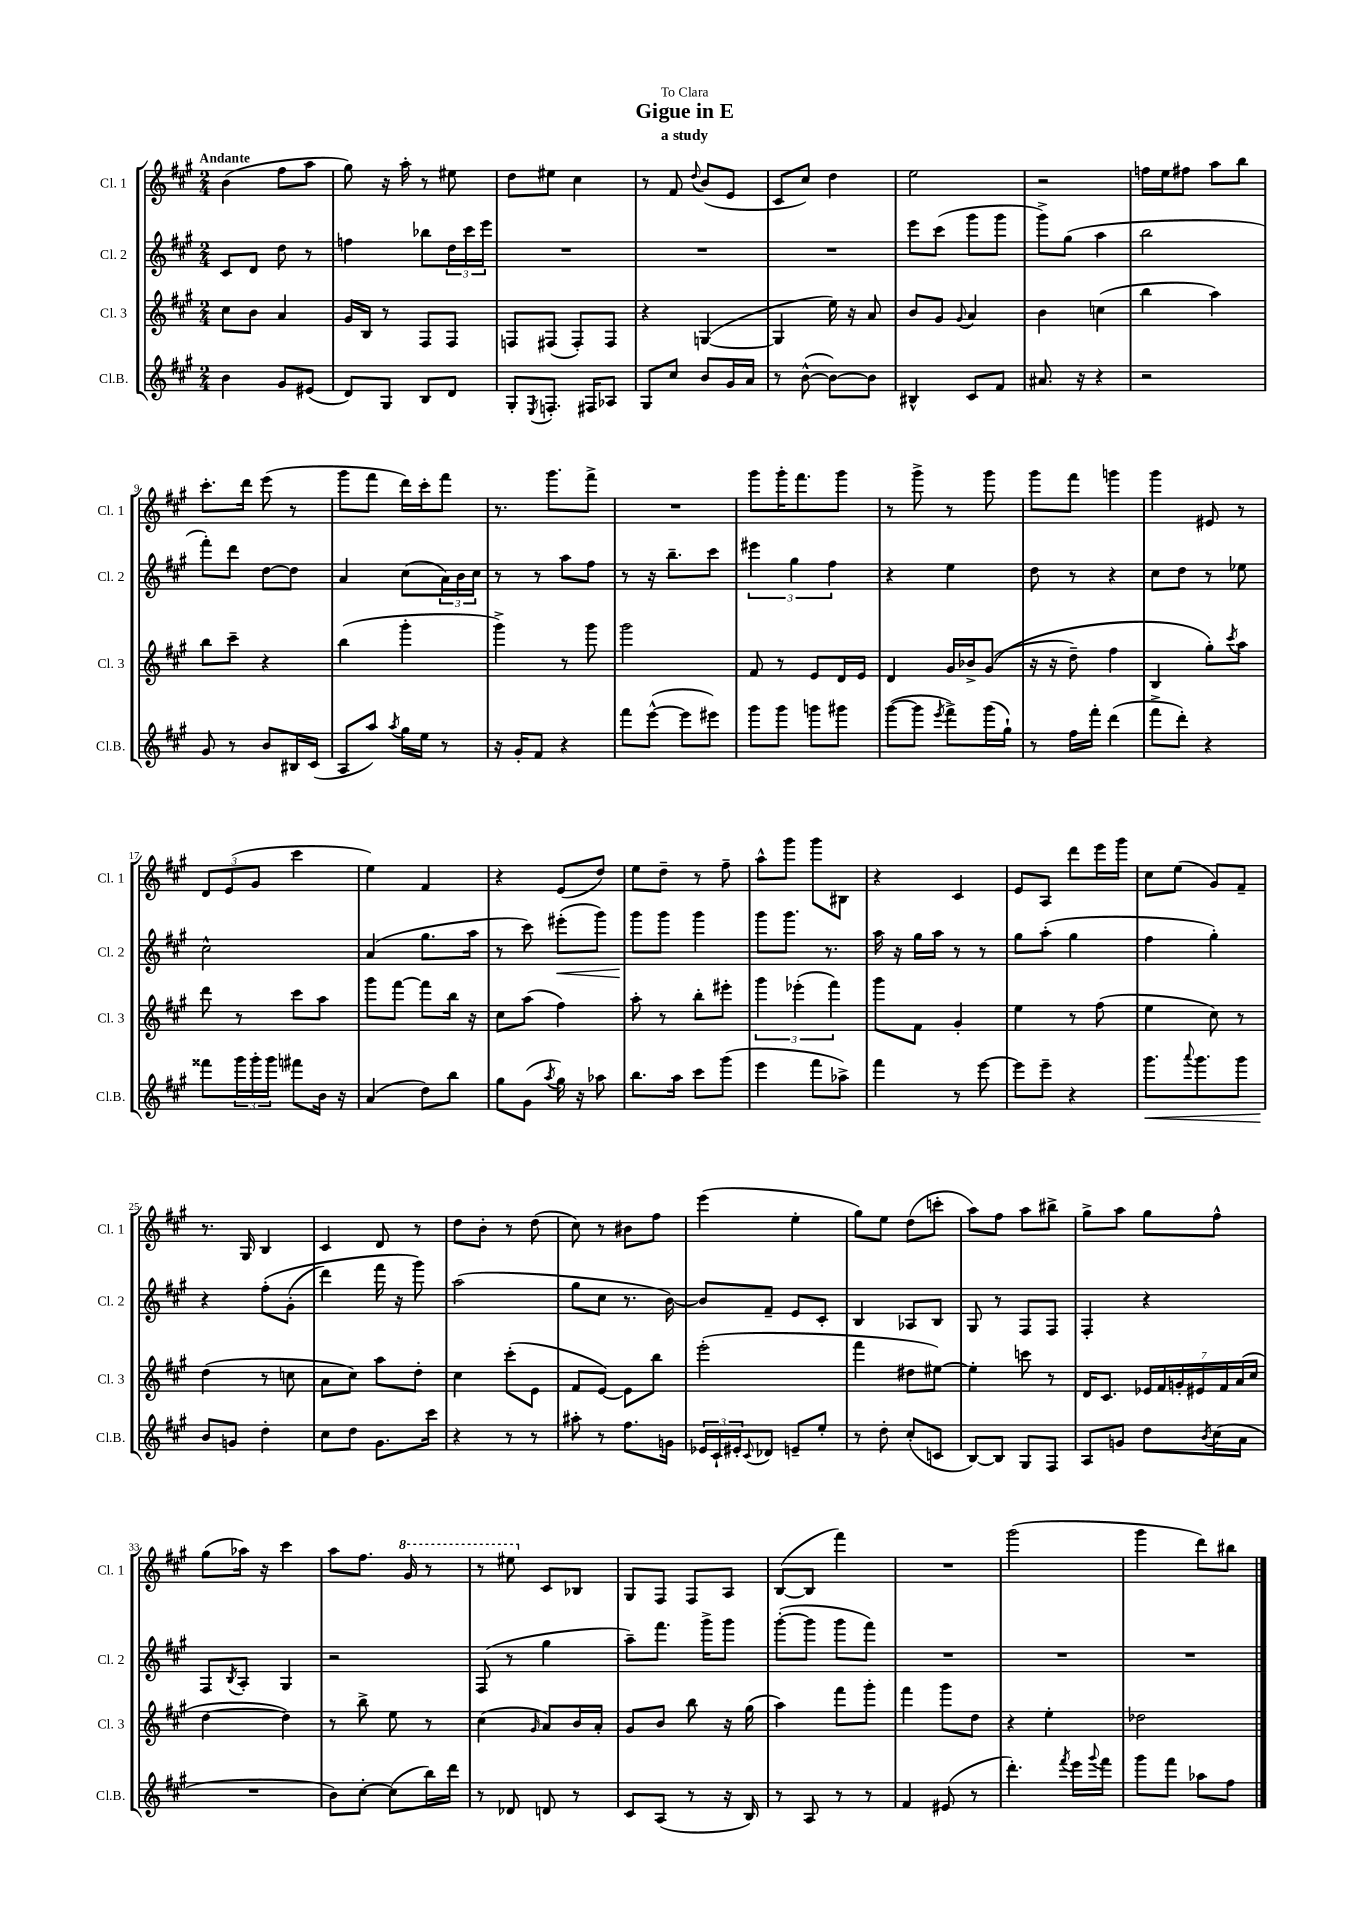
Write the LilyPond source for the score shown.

\header { title = "Gigue in E" subtitle = "a study" dedication = "To Clara" }
<<
\new StaffGroup <<
\new Staff = "s0" \with { instrumentName = "Cl. 1" shortInstrumentName = "Cl. 1" } {
    \clef treble \key a \major \numericTimeSignature \time 2/4 \tempo "Andante"
    b'4( fis''8 a''8 |
    gis''8) r16 a''16-. r8 eis''8 |
    d''8 eis''8 cis''4 |
    r8 fis'8 \appoggiatura { d''8 } b'8( e'8 |
    cis'8 cis''8) d''4 |
    e''2 |
    r2 |
    f''16 e''16 fis''8 a''8 b''8 |
    cis'''8.-. d'''16 e'''8( r8 |
    gis'''8 fis'''8 d'''16) cis'''16-. fis'''8 |
    r8. gis'''8. fis'''8-> |
    R2 |
    gis'''8 gis'''16-. fis'''8. gis'''8 |
    r8 gis'''8-> r8 gis'''8 |
    gis'''8 fis'''8 g'''4 |
    gis'''4 eis'8 r8 |
    \tuplet 3/2 { d'8 e'8( gis'8 } cis'''4 |
    e''4) fis'4 |
    r4 e'8( d''8) |
    e''8 d''8-- r8 fis''8-- |
    a''8-^ gis'''8 gis'''8 bis8 |
    r4 cis'4 |
    e'8 a8 d'''8 e'''16 gis'''16 |
    cis''8 e''8( gis'8) fis'8-- |
    r8. gis16 b4 |
    cis'4 d'8 r8 |
    d''8 b'8-. r8 d''8( |
    cis''8) r8 bis'8 fis''8 |
    e'''4( e''4-. |
    gis''8) e''8 d''8( c'''8-. |
    a''8) fis''8 a''8 bis''8-> |
    gis''8-> a''8 gis''8 fis''8-^ |
    gis''8( aes''16) r16 cis'''4 |
    a''8 fis''8. \ottava #1 gis''16 r8 |
    r8 eis'''8 \ottava #0 cis'8 bes8 |
    gis8 fis8 fis8 a8 |
    b8~( b8 fis'''4) |
    R2 |
    gis'''2( |
    gis'''4 d'''8) bis''8 \bar "|." |
}
\new Staff = "s1" \with { instrumentName = "Cl. 2" shortInstrumentName = "Cl. 2" } {
    \clef treble \key a \major \numericTimeSignature \time 2/4
    cis'8 d'8 d''8 r8 |
    f''4 bes''8 \tuplet 3/2 { d''16 cis'''16 e'''16 } |
    R2 |
    R2 |
    R2 |
    e'''8 cis'''8( gis'''8 gis'''8 |
    gis'''8->) gis''8( a''4 |
    b''2 |
    fis'''8-.) d'''8 d''8~ d''8 |
    a'4 cis''8( \tuplet 3/2 { a'16) b'16 cis''16 } |
    r8 r8 a''8 fis''8 |
    r8 r16 b''8.-- cis'''8 |
    \tuplet 3/2 { eis'''4 gis''4 fis''4 } |
    r4 e''4 |
    d''8 r8 r4 |
    cis''8 d''8 r8 ees''8 |
    cis''2-^ |
    a'4( gis''8. a''16 |
    r8 cis'''8) eis'''8-.\<( gis'''8) |
    gis'''8\! gis'''8 gis'''4 |
    gis'''8 gis'''8. r8. |
    a''16 r16 gis''16 a''16 r8 r8 |
    gis''8 a''8-.( gis''4 |
    fis''4 gis''4-.) |
    r4 fis''8-.\( gis'8-.( |
    d'''4) fis'''16 r16 gis'''8\) |
    a''2( |
    gis''8 cis''8 r8. b'16~) |
    b'8 fis'8-- e'8 cis'8-. |
    b4 aes8 b8 |
    gis8 r8 fis8 fis8 |
    fis4-. r4 |
    fis8 \acciaccatura { b8 } a8-. gis4 |
    r2 |
    fis8( r8 gis''4 |
    a''8--) fis'''8. gis'''16-> gis'''8 |
    gis'''8~-.( gis'''8 gis'''8 fis'''8) |
    R2 |
    R2 |
    R2 \bar "|." |
}
\new Staff = "s2" \with { instrumentName = "Cl. 3" shortInstrumentName = "Cl. 3" } {
    \clef treble \key a \major \numericTimeSignature \time 2/4
    cis''8 b'8 a'4 |
    gis'16 b16 r8 fis8 fis8 |
    f8 fis8( fis8-.) fis8 |
    r4 g4~( |
    g4 e''16) r16 a'8 |
    b'8 gis'8 \appoggiatura { gis'8 } a'4 |
    b'4 c''4( |
    b''4 a''4) |
    b''8 cis'''8-- r4 |
    b''4( gis'''4-. |
    gis'''4->) r8 gis'''8 |
    gis'''2 |
    fis'8 r8 e'8 d'16 e'16 |
    d'4 gis'16 bes'16-> gis'8(\( |
    r16 r16 d''8--) fis''4 |
    b4 gis''8-.\) \acciaccatura { cis'''8 } a''8 |
    d'''8 r8 cis'''8 a''8 |
    gis'''8 fis'''8~ fis'''8 b''16 r16 |
    cis''8 a''8( fis''4) |
    a''8-. r8 b''8-. eis'''8-. |
    \tuplet 3/2 { gis'''4 ees'''4-.( fis'''4) } |
    gis'''8 fis'8 gis'4-. |
    e''4 r8 fis''8( |
    e''4 cis''8) r8 |
    d''4( r8 c''8 |
    a'8 cis''8) a''8 d''8-. |
    cis''4 cis'''8-.( e'8 |
    fis'8 e'8~) e'8 b''8 |
    e'''2-.( |
    fis'''4 dis''8 eis''8~) |
    eis''4-. c'''8 r8 |
    d'16 cis'8. \tuplet 7/4 { ees'16 fis'16 g'16-. eis'16 fis'16 a'16( cis''16 } |
    d''4~ d''4) |
    r8 b''8-> e''8 r8 |
    cis''4( \grace { gis'16 } a'8) b'16 a'16-. |
    gis'8 b'8 b''8 r16 gis''16( |
    a''4) fis'''8 gis'''8-. |
    fis'''4 gis'''8 d''8 |
    r4 e''4-. |
    des''2 \bar "|." |
}
\new Staff = "s3" \with { instrumentName = "Cl.B." shortInstrumentName = "Cl.B." } {
    \clef treble \key a \major \numericTimeSignature \time 2/4
    b'4 gis'8 eis'8( |
    d'8) gis8 b8 d'8 |
    gis8-. \acciaccatura { e8 } f8.-. fis16 aes8 |
    gis8 cis''8 b'8 gis'16 a'16 |
    r8 b'8~-^( b'8~) b'8 |
    bis4-^ cis'8 fis'8 |
    ais'8. r16 r4 |
    r2 |
    gis'8 r8 b'8 bis16 cis'16( |
    a8 a''8) \acciaccatura { a''8 } gis''16 e''16 r8 |
    r16 gis'16-. fis'8 r4 |
    fis'''8 e'''8~-^( e'''8 eis'''8) |
    gis'''8 gis'''8 g'''8 gis'''8 |
    gis'''8~( gis'''8 \acciaccatura { e'''8 } fis'''8->) gis'''16( gis''16-!) |
    r8 fis''16 fis'''16-. d'''4( |
    fis'''8-> d'''8-.) r4 |
    fisis'''8 \tuplet 3/2 { gis'''16 gis'''16-. gis'''16 } fis'''8 b'16 r16 |
    a'4( d''8) b''8 |
    gis''8 gis'8( \acciaccatura { a''8 } gis''16) r16 aes''8 |
    b''8. a''16 cis'''8 gis'''8( |
    e'''4 fis'''8 aes''8->) |
    fis'''4 r8 e'''8~ |
    e'''8 e'''8-- r4 |
    gis'''8.\< \appoggiatura { a'''8 } gis'''8. gis'''8 |
    b'8\! g'8 d''4-. |
    cis''8 d''8 gis'8. cis'''16 |
    r4 r8 r8 |
    ais''8-. r8 fis''8. g'16 |
    \tuplet 3/2 { ees'16 cis'16-! eis'16-. } \appoggiatura { cis'8 } des'8 e'8-- e''8-. |
    r8 d''8-. cis''8-.( c'8 |
    b8~) b8 gis8 fis8 |
    a8 g'8 d''8 \acciaccatura { b'8 } cis''16( a'16 |
    R2 |
    b'8) cis''8~-. cis''8( b''16) d'''16 |
    r8 des'8 d'8 r8 |
    cis'8 a8( r8 r16 b16) |
    r8 a8 r8 r8 |
    fis'4 eis'8( r8 |
    d'''4.-.) \acciaccatura { fis'''8 } e'''16 \appoggiatura { gis'''8 } fis'''16 |
    gis'''8 fis'''8 aes''8 fis''8 \bar "|." |
}
>>
>>
